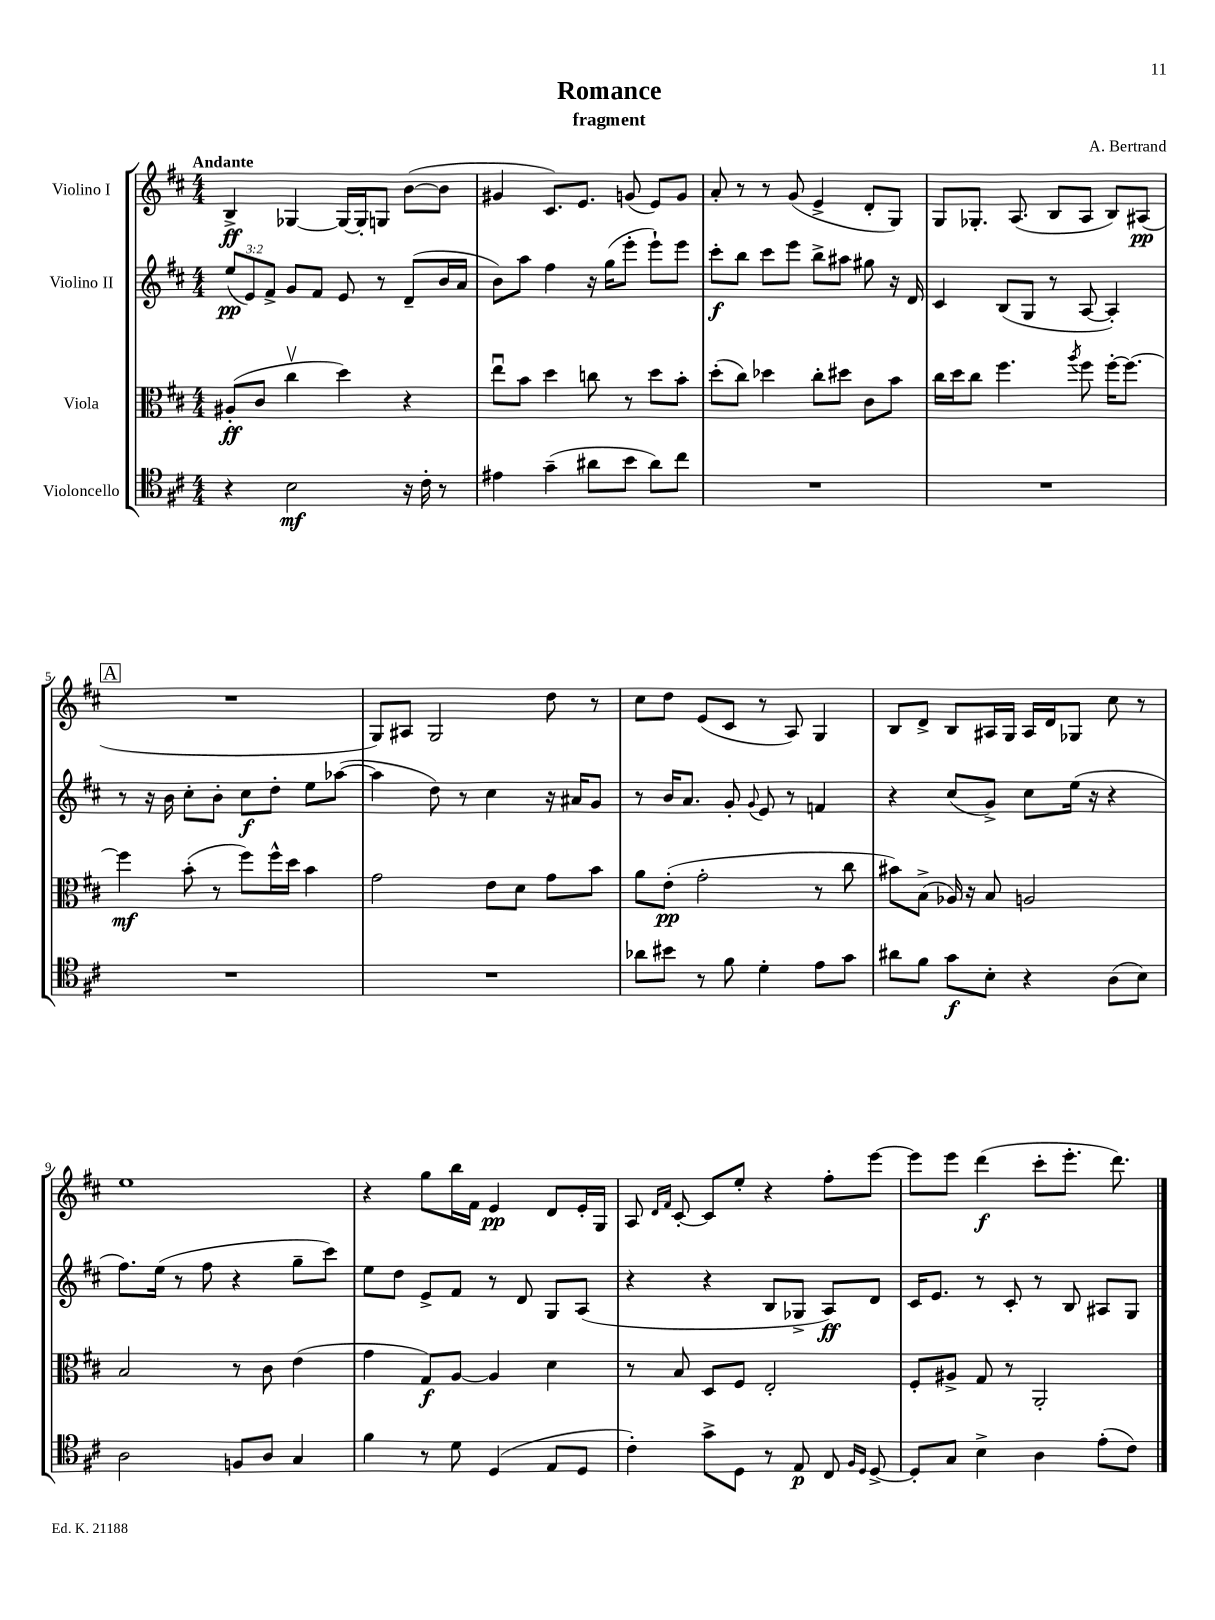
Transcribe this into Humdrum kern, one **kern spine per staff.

**kern	**kern	**kern	**kern
*staff4	*staff3	*staff2	*staff1
*clefC4	*clefC3	*clefG2	*clefG2
*k[f#c#]	*k[f#c#]	*k[f#c#]	*k[f#c#]
*M4/4	*M4/4	*M4/4	*M4/4
4r	(8A#'	(12ee	4B^
.	.	12e)	.
.	8c#	.	.
.	.	12f#^	.
2B	4cc#v	8g	[4G-
.	.	8f#	.
.	4dd)	8e	16G-_
.	.	.	16G-']
.	.	8r	8G
16r	4r	(8d~	([8b
16c#'	.	.	.
8r	.	16b	8b]
.	.	16a	.
=	=	=	=
4e#	8eeu	8b)	4g#
.	8b	8aa	.
(4g~	4dd	4ff#	8.c#)
.	.	.	8.e
8a#	8cc	16r	.
.	.	(16gg	.
8b	8r	8eee'	(8g
8a#)	8dd	8eee`)	8e)
8cc#	8b'	8eee	8g
=	=	=	=
1r	(8dd'	8ccc#'	8a'
.	8cc#)	8bb	8r
.	4dd-	8ccc#	8r
.	.	8eee	(8g
.	8cc#'	8bb^	4e^
.	8dd#	8aa#	.
.	8c#	8gg#	8d'
.	8b	16r	8G)
.	.	16d	.
=	=	=	=
1r	16cc#	4c#	8G
.	16dd	.	.
.	8cc#	.	8.G-'
.	4.ff#	(8B	.
.	.	.	(8.A
.	.	8G	.
.	.	8r	8B
.	8qaa	.	.
.	8ff#	[8A	8A
.	[16ff#'	4A'])	8B)
.	8.ff#_	.	.
.	.	.	(8A#
=	=	=	=
1r	4ff#]	8r	1r
.	.	16r	.
.	.	16b	.
.	(8b'	8cc#'	.
.	8r	8b'	.
.	8ff#)	8cc#	.
.	16ff#^^	8dd'	.
.	16dd	.	.
.	4b	8ee	.
.	.	([8aa-	.
=	=	=	=
1r	2g	4aa-]	8G)
.	.	.	8A#
.	.	8dd)	2G
.	.	8r	.
.	8e	4cc#	.
.	8d	.	.
.	8g	16r	8dd
.	.	16a#	.
.	8b	8g	8r
=	=	=	=
8a-	8a	8r	8cc#
8b#	(8e'	16b	8dd
.	.	8.a	.
8r	2g'	.	(8e
8f#	.	8g'	8c#
.	.	8qqg	.
4d'	.	8e	8r
.	.	8r	8A)
8e	8r	4f	4G
8g	8cc#	.	.
=	=	=	=
8a#	8b#)	4r	8B
8f#	(8B^	.	8d^
8g	16A-)	(8cc#	8B
.	16r	.	.
8B'	8B	8g^)	16A#
.	.	.	16G
4r	2A	8cc#	16A#
.	.	.	16d
.	.	(16ee	8G-
.	.	16r	.
(8A	.	4r	8cc#
8B)	.	.	8r
=	=	=	=
2A	2B	8.ff#)	1ee
.	.	(16ee	.
.	.	8r	.
.	.	8ff#	.
8F	8r	4r	.
8A	8c#	.	.
4G	(4e	8gg~	.
.	.	8ccc#)	.
=	=	=	=
4f#	4g	8ee	4r
.	.	8dd	.
8r	8G)	8e^	8gg
8d	[8A	8f#	16bb
.	.	.	16f#
(4D	4A]	8r	4e
.	.	8d	.
8E	4d	8G	8d
8D	.	(8A	16e'
.	.	.	16G
=	=	=	=
4c#')	8r	4r	8A
.	.	.	16qqd
.	.	.	16qqf#
.	8B	.	[8c#'
8g^	8D	4r	8c#]
8D	8F#	.	8ee'
8r	2E'	8B	4r
8E	.	8G-^	.
8C#	.	8A)	8ff#'
16qqF#	.	.	.
16qqD	.	.	.
[8D^	.	8d	[8eee
=	=	=	=
8D']	8F#'	16c#	8eee]
.	.	8.e	.
8G	8A#^	.	8eee
4B^	8G	8r	(4ddd
.	8r	8c#'	.
4A	2AA'	8r	8ccc#'
.	.	8B	8.eee'
(8e'	.	8A#	.
.	.	.	8.ddd)
8c#)	.	8G	.
==	==	==	==
*-	*-	*-	*-
